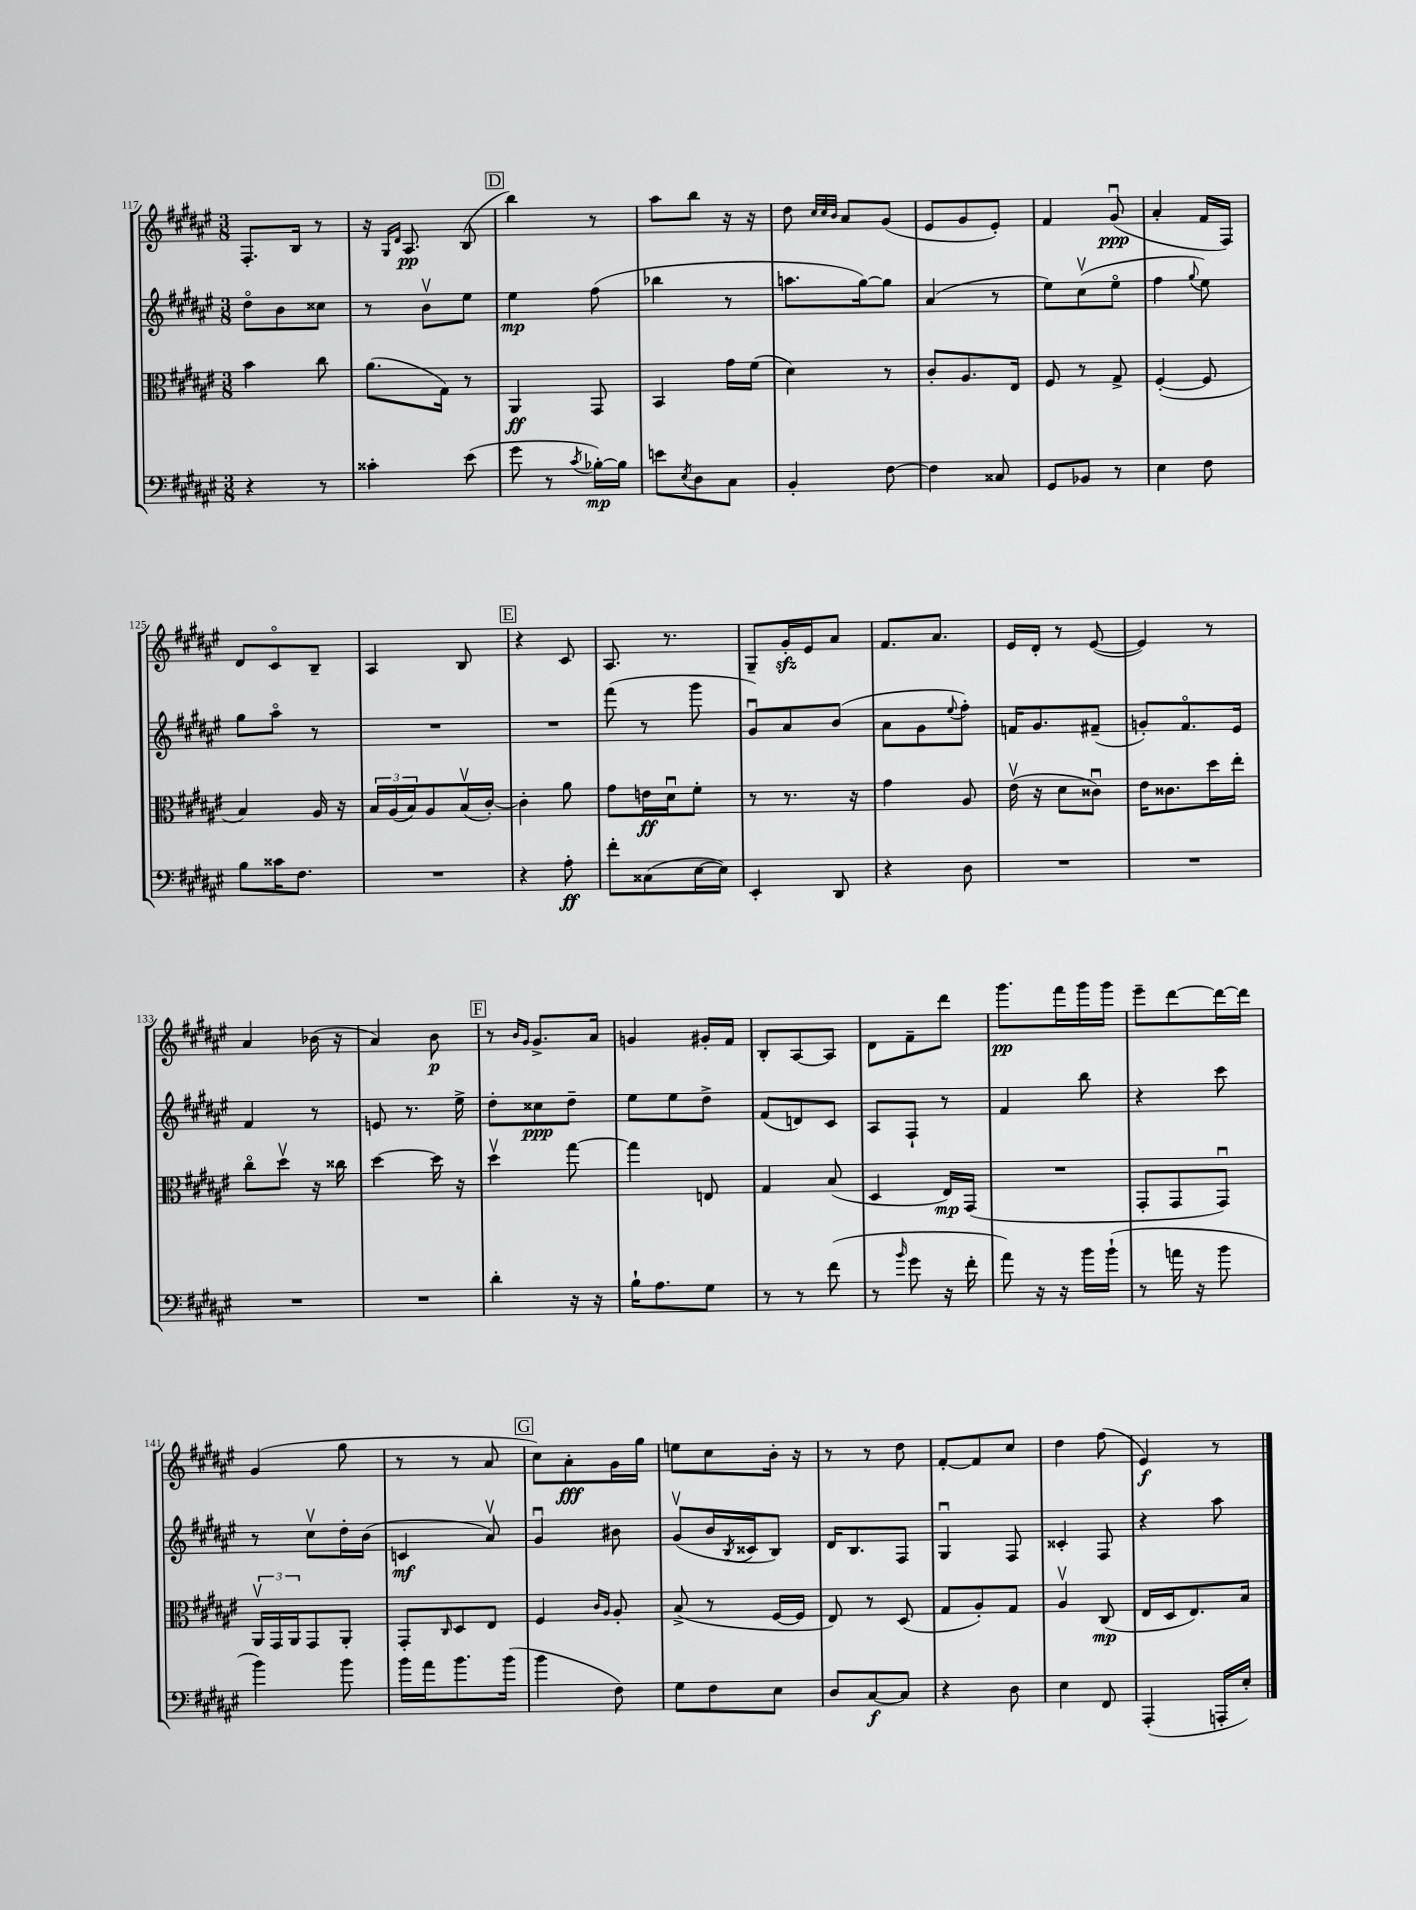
<<
\new StaffGroup <<
\new Staff = "s0" {
    \clef treble \key fis \major \numericTimeSignature \time 3/8
    fis8.-. b16 r8 |
    r16 \grace { gis16 dis'16 } ais8.\pp b8( |
    \mark \markup { \box "D" } b''4) r8 |
    ais''8 b''8 r16 r16 |
    dis''8 \grace { cis''32 cis''32 b'32 } ais'8 gis'8( |
    eis'8 gis'8 eis'8-.) |
    fis'4 gis'8\downbow\ppp( |
    ais'4-. fis'16 fis16) |
    dis'8 cis'8\flageolet b8-- |
    ais4 b8 |
    \mark \markup { \box "E" } r4 cis'8 |
    ais8. r8. |
    gis8-- gis'16-.\sfz eis'16 ais'8 |
    fis'8. ais'8. |
    eis'16 dis'16-. r8 eis'8~( |
    eis'4) r8 |
    ais'4 bes'16( r16 |
    ais'4) b'8\p |
    \mark \markup { \box "F" } r8 \grace { b'16 gis'16 } gis'8.-> ais'16 |
    g'4 gis'16-. fis'16 |
    b8-. ais8~ ais8 |
    dis'8 fis'8-- dis'''8 |
    gis'''8.\pp fis'''16 gis'''16 gis'''16 |
    eis'''8-- dis'''8~ dis'''16~ dis'''16 |
    gis'4( gis''8 |
    r8 r8 ais'8 |
    \mark \markup { \box "G" } cis''8) ais'8-.\fff gis'16 gis''16 |
    e''8 cis''8 b'16-. r16 |
    r8 r8 dis''8 |
    fis'8~-. fis'8 cis''8 |
    dis''4 fis''8( |
    eis'4\f) r8 \bar "|." |
}
\new Staff = "s1" {
    \clef treble \key fis \major \numericTimeSignature \time 3/8
    dis''8\flageolet b'8 cisis''8 |
    r8 b'8\upbow eis''8 |
    \mark \markup { \box "D" } eis''4\mp fis''8( |
    bes''4 r8 |
    a''8. gis''16~) gis''8 |
    ais'4( r8 |
    eis''8) cis''8\upbow( eis''8\flageolet |
    fis''4 \appoggiatura { gis''8 } eis''8) |
    gis''8 ais''8\flageolet r8 |
    R4. |
    \mark \markup { \box "E" } R4. |
    fis'''8( r8 gis'''8 |
    gis'8\downbow) ais'8 b'8( |
    ais'8 gis'8 \appoggiatura { eis''8 } fis''8-.) |
    f'16 gis'8. fis'8--( |
    g'8-.) fis'8.\flageolet eis'16 |
    fis'4 r8 |
    e'8 r8. eis''16-> |
    \mark \markup { \box "F" } dis''8-. cisis''8\ppp dis''8-- |
    eis''8 eis''8 dis''8-> |
    fis'8( d'8) cis'8 |
    ais8 fis8-! r8 |
    fis'4 b''8 |
    r4 cis'''8 |
    r8 cis''8\upbow dis''16-. b'16( |
    c'4\mf ais'8\upbow) |
    \mark \markup { \box "G" } gis'4\downbow bis'8 |
    gis'8\upbow( b'16 \acciaccatura { b8 } cisis'16 b8) |
    dis'16 b8. fis8 |
    gis4\downbow fis8 |
    cisis'4-. fis8 |
    r4 ais''8 \bar "|." |
}
\new Staff = "s2" {
    \clef alto \key fis \major \numericTimeSignature \time 3/8
    b'4 cis''8 |
    ais'8.( gis16) r8 |
    \mark \markup { \box "D" } ais,4\ff gis,8 |
    b,4 gis'16 fis'16( |
    dis'4) r8 |
    cis'8-. ais8. eis16 |
    fis8 r8 gis8-> |
    fis4~-.( fis8 |
    b4) ais16 r16 |
    \tuplet 3/2 { b16 ais16( b16) } ais8 b16\upbow( cis'16~-.) |
    \mark \markup { \box "E" } cis'4-. ais'8 |
    gis'8 e'16\ff dis'16\downbow fis'8-. |
    r8 r8. r16 |
    gis'4 ais8 |
    eis'16\upbow( r16 dis'8 cisis'8\downbow) |
    eis'16 cisis'8. dis''16 eis''16-. |
    cis''8\flageolet dis''8\upbow r16 cisis''16 |
    dis''4~ dis''16 r16 |
    \mark \markup { \box "F" } dis''4\upbow gis''8~ |
    gis''4 e8 |
    gis4 b8( |
    dis4 eis16\mp) gis,16( |
    R4. |
    gis,8-. gis,8 gis,8\downbow) |
    \tuplet 3/2 { ais,16\upbow gis,16 ais,16 } gis,8 ais,8-. |
    gis,8-. \grace { cis16 } dis8 eis8 |
    \mark \markup { \box "G" } fis4 \grace { cis'16 ais16 } ais8-. |
    b8->( r8 fis16~ fis16 |
    eis8) r8 dis8( |
    gis8 ais8-.) gis8 |
    ais4\upbow cis8\mp( |
    eis16 dis16 eis8.) b16 \bar "|." |
}
\new Staff = "s3" {
    \clef bass \key fis \major \numericTimeSignature \time 3/8
    r4 r8 |
    cisis'4-. eis'8( |
    \mark \markup { \box "D" } gis'8 r8 \acciaccatura { cis'8 } bes16~-.\mp) bes16 |
    e'8 \acciaccatura { eis8 } dis8 cis8 |
    b,4-. fis8~ |
    fis4 cisis8 |
    gis,8 bes,8 r8 |
    eis4 fis8 |
    b8 cisis'16 fis8. |
    R4. |
    \mark \markup { \box "E" } r4 ais8-.\ff |
    fis'8-. cisis8( eis16~ eis16) |
    eis,4-. dis,8 |
    r4 dis8 |
    R4. |
    R4. |
    R4. |
    R4. |
    \mark \markup { \box "F" } dis'4-. r16 r16 |
    b16-! ais8. gis8 |
    r8 r8 fis'8( |
    r8 \grace { b'16 } gis'8 r16 fis'16-. |
    ais'8) r16 r16 b'16 b'16-!( |
    r8 a'16 r16 b'8 |
    b'4) b'8 |
    b'16 ais'16 b'8. b'16( |
    \mark \markup { \box "G" } b'4 fis8) |
    gis8 fis8 eis8 |
    dis8 cis8~\f cis8 |
    r4 dis8 |
    eis4 fis,8 |
    ais,,4-.( a,,16-. eis16-.) \bar "|." |
}
>>
>>
\layout { \context { \Score currentBarNumber = #117 } }
